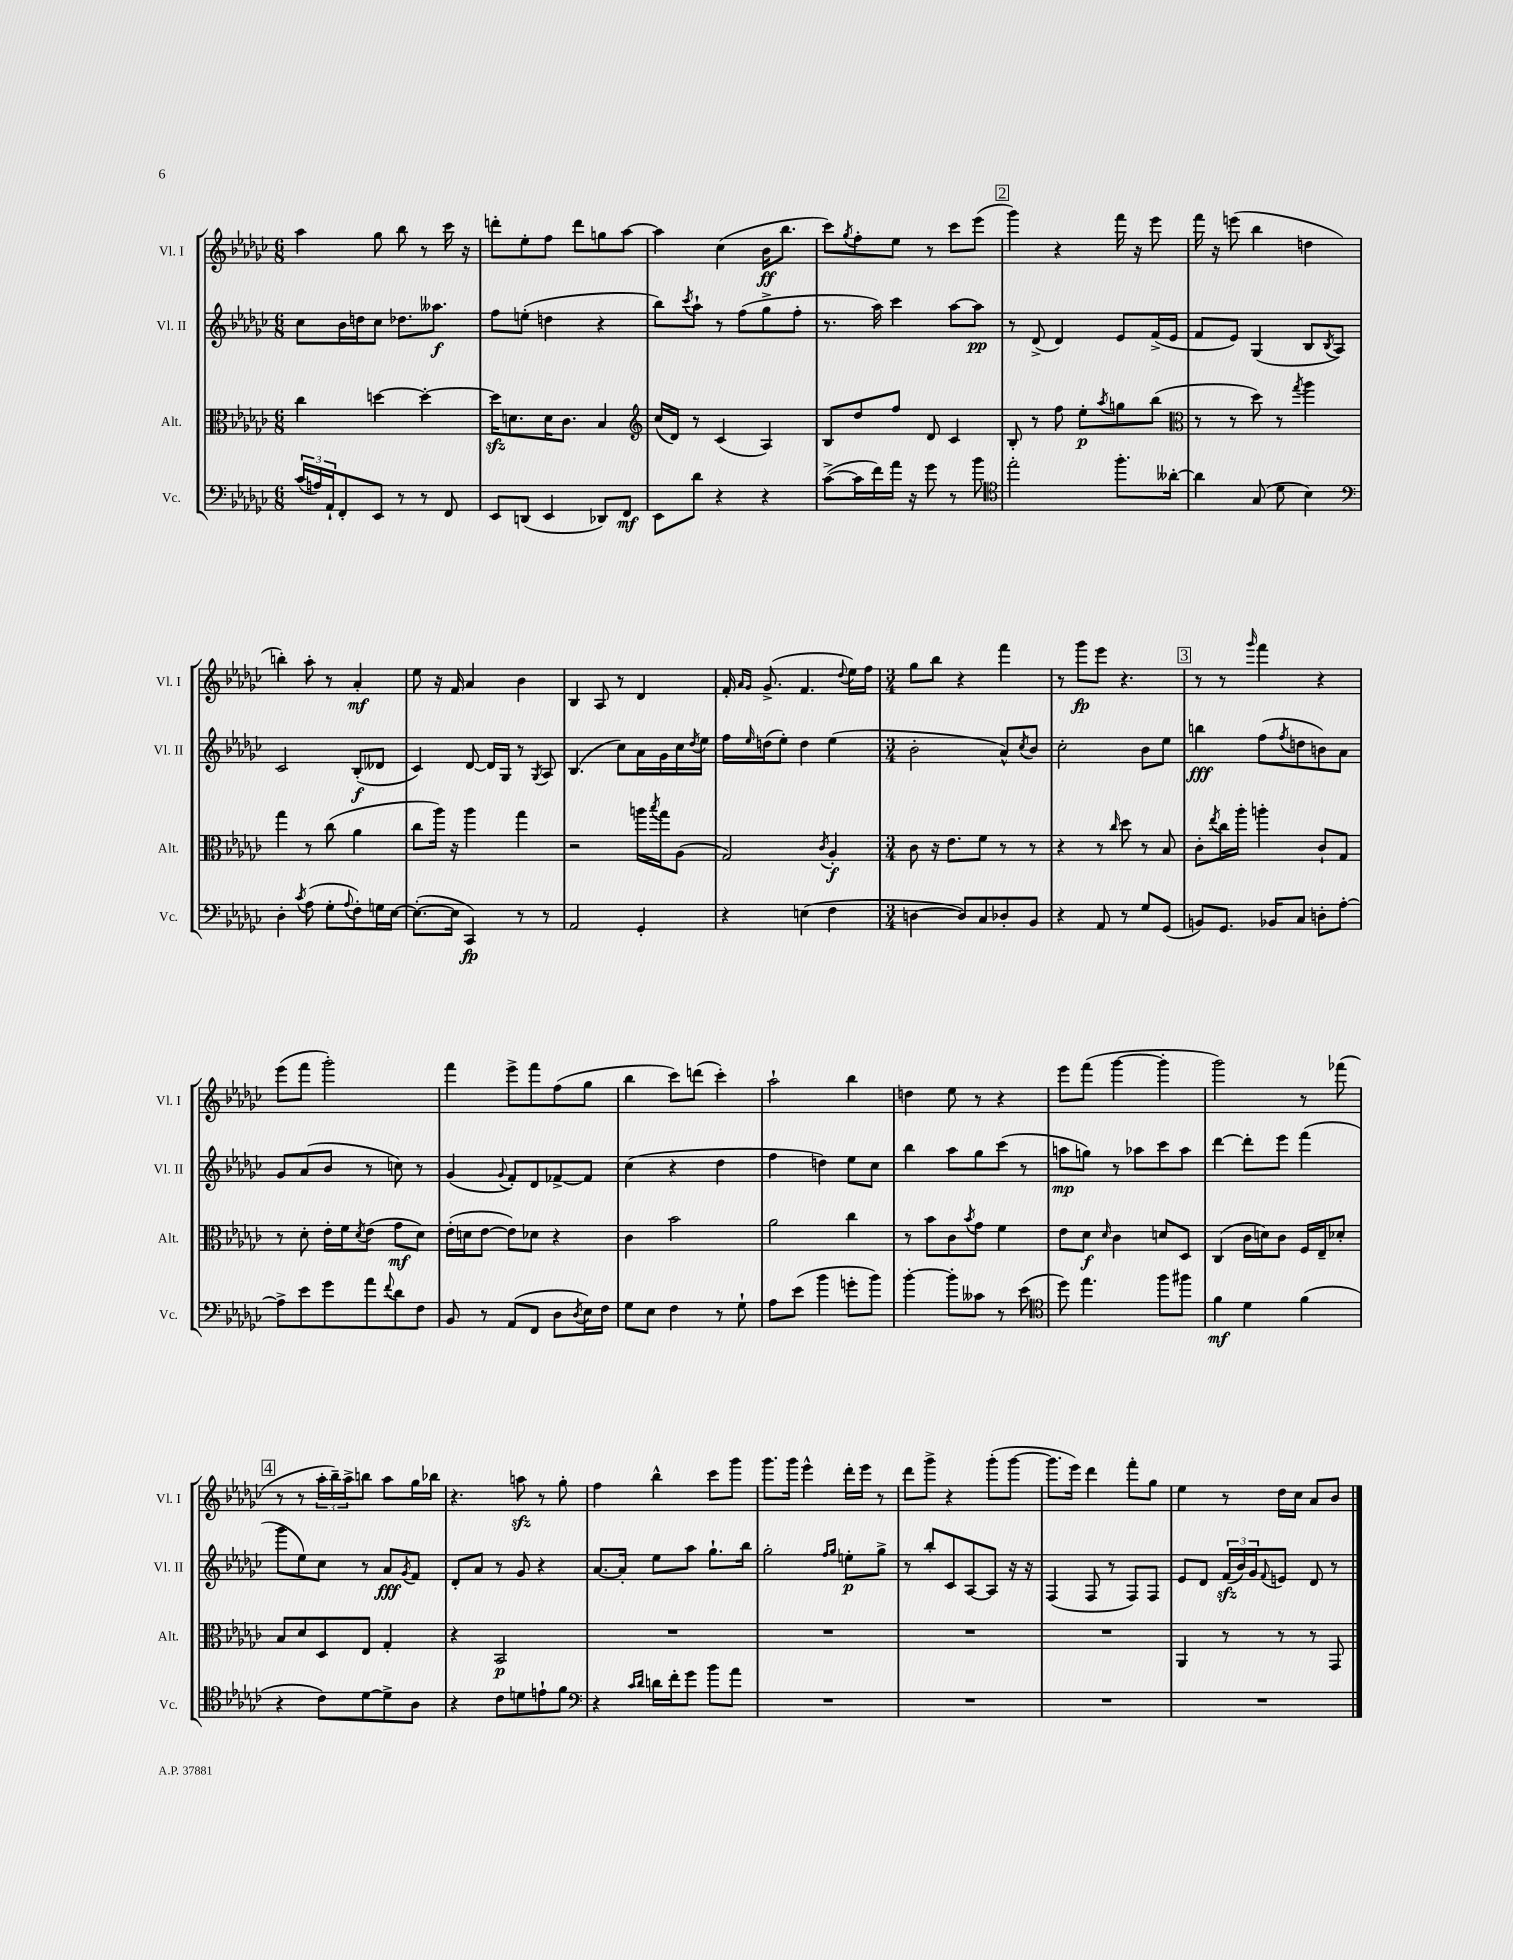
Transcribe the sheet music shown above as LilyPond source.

<<
\new StaffGroup <<
\new Staff = "s0" \with { instrumentName = "Vl. I" shortInstrumentName = "Vl. I" } {
    \clef treble \key ges \major \numericTimeSignature \time 6/8
    aes''4 ges''8 bes''8 r8 ces'''16 r16 |
    d'''8-. ees''8-. f''8 d'''8 g''8 aes''8~ |
    aes''4 ces''4( bes'16\ff bes''8. |
    ces'''8) \acciaccatura { ges''8 } f''8-. ees''8 r8 ces'''8 ees'''8( |
    \mark \markup { \box "2" } ges'''4) r4 f'''16 r16 ees'''8 |
    f'''16 r16 e'''8( bes''4 d''4 |
    b''4-.) aes''8-. r8 aes'4-.\mf |
    ees''8 r16 f'16 aes'4 bes'4 |
    bes4 aes8 r8 des'4 |
    f'16-. \grace { aes'16 ges'16 } ges'8.->( f'4. \appoggiatura { des''8 } ees''16) f''16 |
    \numericTimeSignature \time 3/4 ges''8 bes''8 r4 f'''4 |
    r8 ges'''8\fp ees'''8 r4. |
    \mark \markup { \box "3" } r8 r8 \grace { ges'''16 } f'''4 r4 |
    ees'''8( f'''8 ges'''2-.) |
    f'''4 ees'''8-> f'''8 f''8( ges''8 |
    bes''4 ces'''8) d'''8( ces'''4-.) |
    aes''2-! bes''4 |
    d''4 ees''8 r8 r4 |
    ees'''8 f'''8( ges'''4~ ges'''4-. |
    ges'''2) r8 fes'''8( |
    \mark \markup { \box "4" } r8 r8 \tuplet 3/2 { aes''16-. bes''16--) aes''16-> } b''8 aes''8 ges''16 bes''16 |
    r4. a''8\sfz r8 ges''8-. |
    f''4 bes''4-^ ces'''8 ges'''8 |
    ges'''8. ges'''16 ees'''4-^ des'''16-. ees'''16 r8 |
    des'''8 ges'''8-> r4 ges'''8-.( ges'''8~ |
    ges'''8. ees'''16) des'''4 f'''8-. ges''8 |
    ees''4 r8 des''16 ces''16 aes'8 bes'8 \bar "|." |
}
\new Staff = "s1" \with { instrumentName = "Vl. II" shortInstrumentName = "Vl. II" } {
    \clef treble \key ges \major \numericTimeSignature \time 6/8
    ces''8 bes'16 d''16 ces''8 des''8. aeses''8.\f |
    f''8 e''8-.( d''4 r4 |
    bes''8) \acciaccatura { ces'''8 } aes''8-! r8 f''8( ges''8-> f''8-. |
    r8. aes''16) ces'''4 aes''8~ aes''8\pp |
    \mark \markup { \box "2" } r8 des'8->( des'4) ees'8 f'16->( ees'16 |
    f'8 ees'8) ges4( bes8 \acciaccatura { bes8 } aes8) |
    ces'2 bes8-.\f( deses'8 |
    ces'4) des'8~ des'16 ges16 r8 \acciaccatura { ges8 } aes8 |
    bes4.( ces''8) aes'16 ges'16 ces''16 \acciaccatura { des''8 } ees''16 |
    f''16 \grace { ees''16 } d''16( ees''8-.) d''4 ees''4( |
    \numericTimeSignature \time 3/4 bes'2-. aes'8-^) \acciaccatura { ces''8 } bes'8 |
    ces''2-. bes'8 ees''8 |
    \mark \markup { \box "3" } b''4\fff f''8( \acciaccatura { f''8 } d''8 b'8) aes'8 |
    ges'8 aes'8( bes'8 r8 c''8) r8 |
    ges'4( \appoggiatura { ges'8 } f'8-.) des'8 fes'8~-> fes'8 |
    ces''4( r4 des''4 |
    f''4 d''4) ees''8 ces''8 |
    bes''4 aes''8 ges''8 ces'''8( r8 |
    a''8\mp g''8) r8 aes''8 ces'''8 aes''8 |
    des'''4~ des'''8-. ees'''8 f'''4( |
    \mark \markup { \box "4" } ges'''8 ees''8) ces''8 r8 aes'8\fff \acciaccatura { ges'8 } f'8 |
    des'8-. aes'8 r8 ges'8 r4 |
    aes'8.~ aes'16-. ees''8 aes''8 ges''8.-! bes''16 |
    ges''2-. \grace { f''16 ges''16 } e''8-.\p ges''8-> |
    r8 bes''8-. ces'8 aes8~ aes8 r16 r16 |
    f4( f8 r8 f8) f8 |
    ees'8 des'8 \tuplet 3/2 { f'16\sfz( bes'16) ges'16 } \appoggiatura { f'8 } e'8 des'8 r8 \bar "|." |
}
\new Staff = "s2" \with { instrumentName = "Alt." shortInstrumentName = "Alt." } {
    \clef alto \key ges \major \numericTimeSignature \time 6/8
    ces''4 d''4~ d''4~-. |
    d''16\sfz d'8. d'16 ces'8. bes4 |
    \clef treble ces''16( des'16) r8 ces'4( aes4) |
    bes8 des''8 f''8 des'8 ces'4 |
    \mark \markup { \box "2" } bes8-. r8 f''8 ees''8-.\p \acciaccatura { aes''8 } g''8 bes''8( |
    \clef alto r8 r8 des''8) r8 \acciaccatura { ges''8 } aes''4 |
    ges''4 r8 ces''8( aes'4 |
    ces''8 aes''16) r16 aes''4 ges''4 |
    r2 a''16 \acciaccatura { bes''8 } ges''16 aes8( |
    ges2) \acciaccatura { ces'8 } aes4-.\f |
    \numericTimeSignature \time 3/4 ces'8 r16 ees'8. f'8 r8 r8 |
    r4 r8 \grace { ces''16 } des''8 r8 bes8 |
    \mark \markup { \box "3" } ces'8-. \acciaccatura { ees''8 } ces''16 aes''16-. a''4-. ces'8-! ges8 |
    r8 des'8-. ees'16-. f'16 \acciaccatura { des'8 } ees'8( ges'8\mf des'8) |
    ees'16-.( d'16 ees'8~ ees'8) des'8 r4 |
    ces'4 bes'2 |
    aes'2 ces''4 |
    r8 bes'8 ces'8 \acciaccatura { bes'8 } ges'8 f'4 |
    ees'8 des'8\f \grace { des'16 } ces'4 d'8 des8 |
    ces4( ces'16 d'16) ces'8 f16 ees16-- des'8-. |
    \mark \markup { \box "4" } bes8 des'8 des8 ees8 ges4-. |
    r4 bes,2\p |
    R2. |
    R2. |
    R2. |
    R2. |
    aes,4 r8 r8 r8 ges,8 \bar "|." |
}
\new Staff = "s3" \with { instrumentName = "Vc." shortInstrumentName = "Vc." } {
    \clef bass \key ges \major \numericTimeSignature \time 6/8
    \tuplet 3/2 { ces'16( a16) aes,16-! } f,8-. ees,8 r8 r8 f,8 |
    ees,8 d,8( ees,4 des,8) f,8\mf |
    ees,8 des'8 r4 r4 |
    ces'8~->( ces'16 f'16) aes'16 r16 ges'8 r8 bes'8 |
    \mark \markup { \box "2" } \clef tenor ees''2-. f''8.-. aeses'16~-. |
    aeses'4 ges8( des'8 bes4) |
    \clef bass des4-. \acciaccatura { ces'8 } aes8( ges8-. \appoggiatura { aes8 } f8-.) g16 ees16~ |
    ees8.~-.( ees16 ces,4\fp) r8 r8 |
    aes,2 ges,4-. |
    r4 e4( f4 |
    \numericTimeSignature \time 3/4 d4~ d8) ces8 des8-. bes,8 |
    r4 aes,8 r8 ges8 ges,8( |
    \mark \markup { \box "3" } b,8) ges,8. bes,16 ces8 d8-. aes8~-. |
    aes8-> ees'8 ges'8 aes'8 \appoggiatura { f'8 } des'8 f8 |
    bes,8 r8 aes,8( f,8 des8 \acciaccatura { des8 } ees16) f16 |
    ges8 ees8 f4 r8 ges8-! |
    aes8 ees'8( bes'4 g'8-. bes'8) |
    bes'4~-. bes'8-. ceses'8 r8 ees'8( |
    \clef tenor des''8) ees''4. f''8 fis''8 |
    f'4\mf des'4 f'4( |
    \mark \markup { \box "4" } r4 ces'8) des'8~ des'8-> aes8 |
    r4 ces'8 d'8 e'8-! f'8 |
    \clef bass r4 \grace { ces'16 des'16 } d'16 f'16-. ges'8 bes'8 aes'8 |
    R2. |
    R2. |
    R2. |
    R2. \bar "|." |
}
>>
>>
\layout { \context { \Score \remove "Bar_number_engraver" } }
